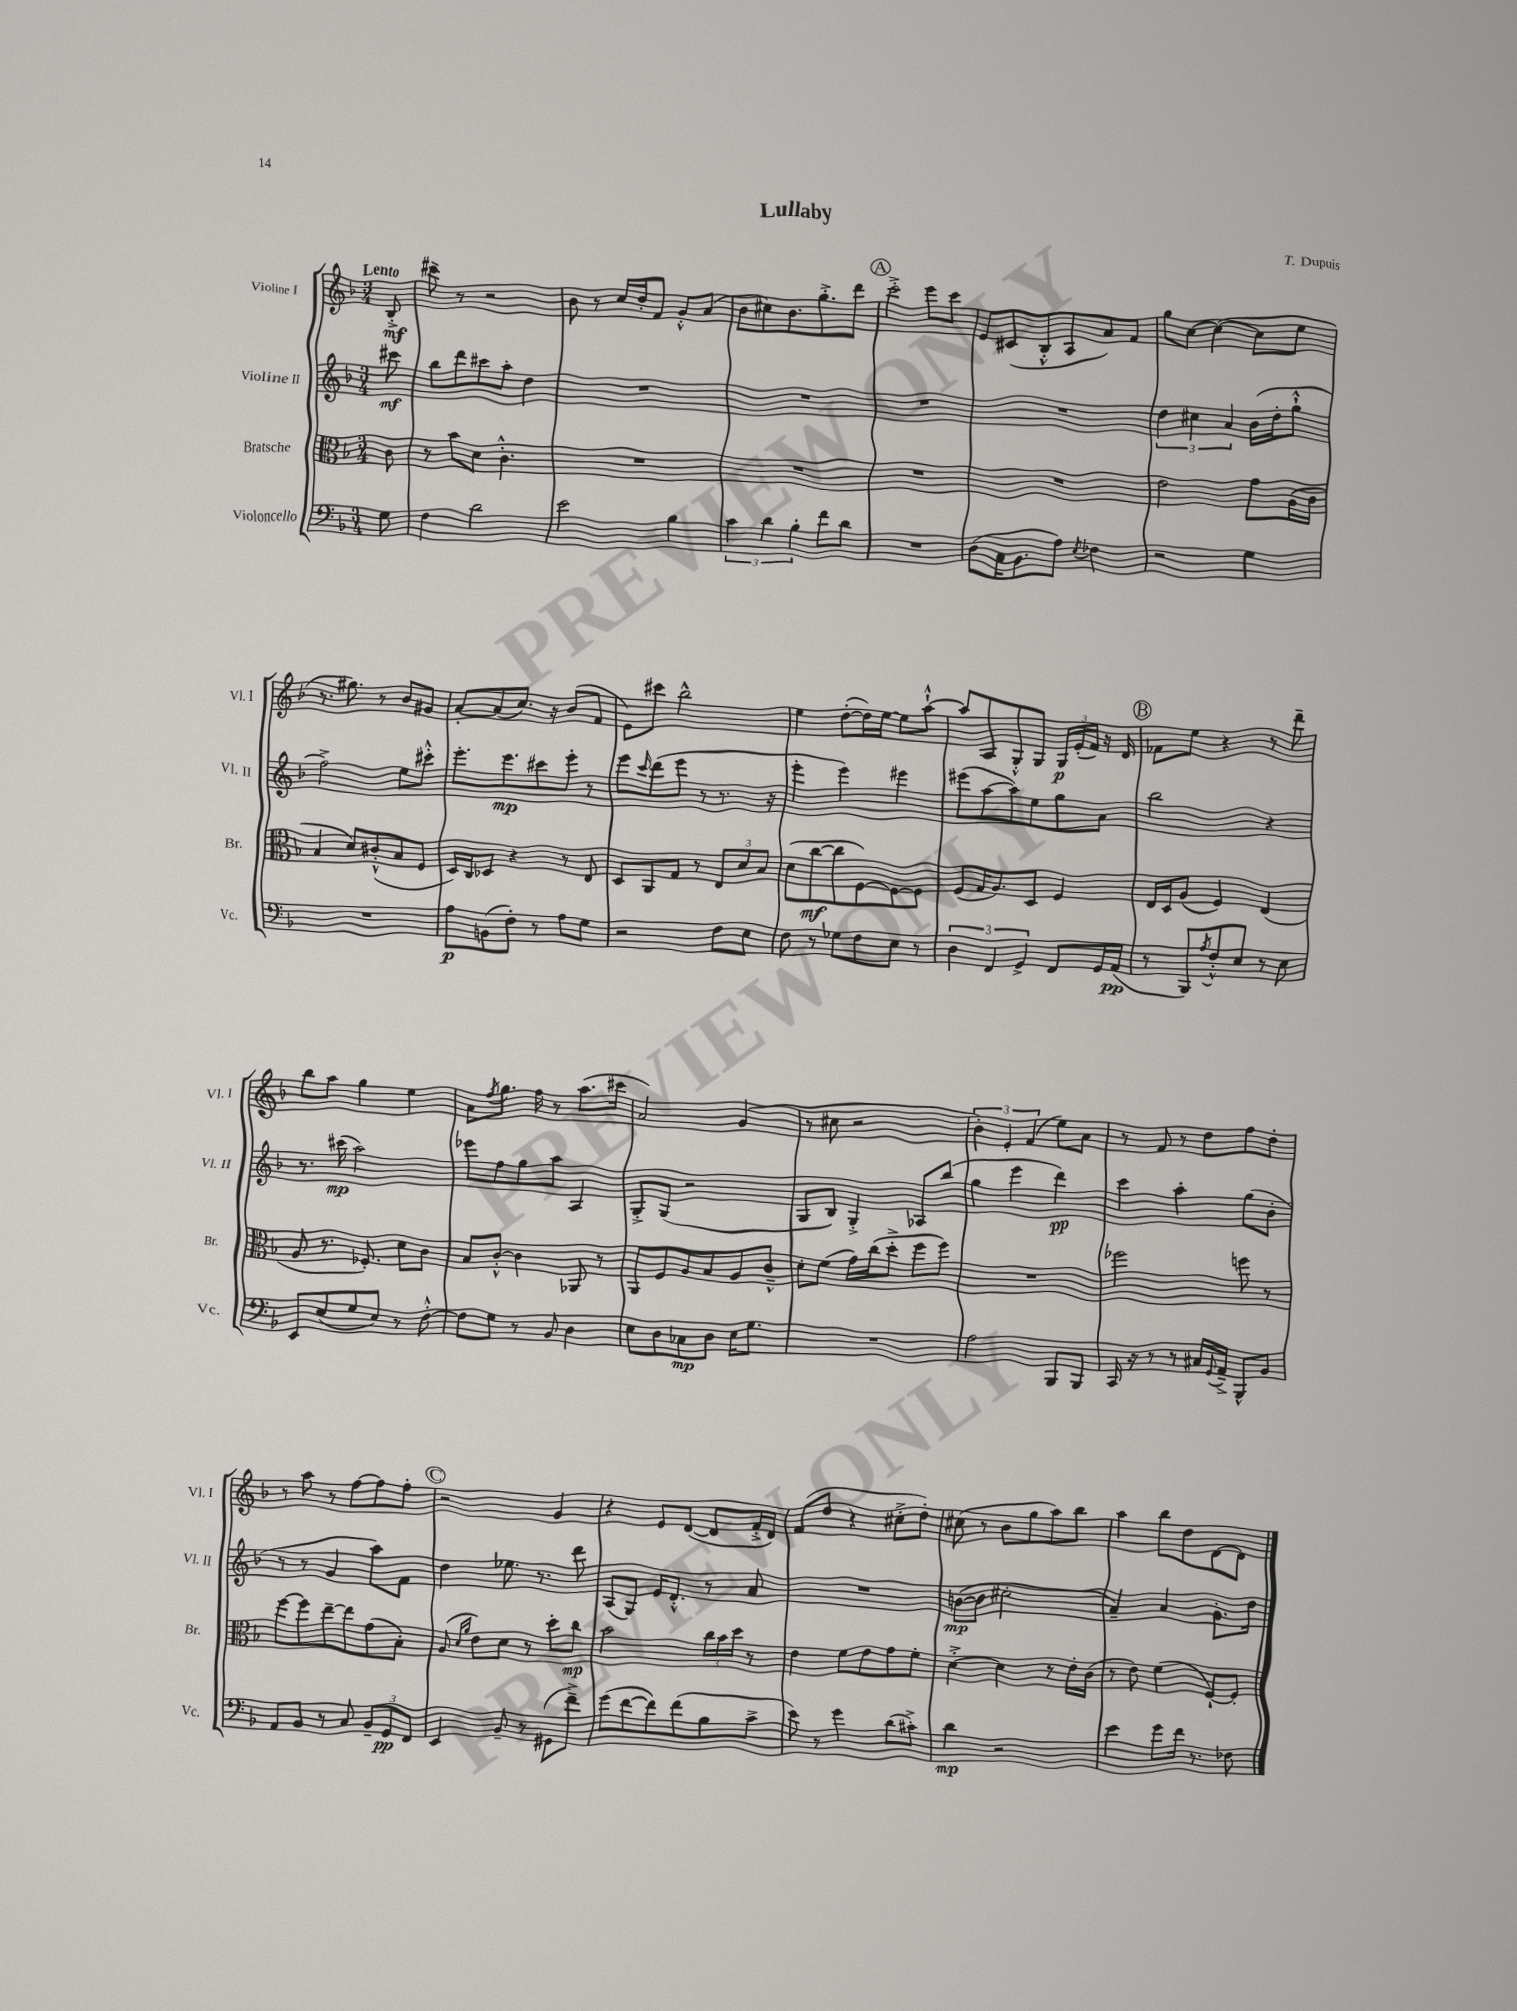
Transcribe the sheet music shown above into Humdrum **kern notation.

**kern	**dynam	**kern	**dynam	**kern	**dynam	**kern	**dynam
*part4	*part4	*part3	*part3	*part2	*part2	*part1	*part1
*staff4	*staff4	*staff3	*staff3	*staff2	*staff2	*staff1	*staff1
*I"Violoncello	*	*I"Bratsche	*	*I"Violine II	*	*I"Violine I	*
*I'Vc.	*	*I'Br.	*	*I'Vl. II	*	*I'Vl. I	*
*clefF4	*	*clefC3	*	*clefG2	*	*clefG2	*
*k[b-]	*	*k[b-]	*	*k[b-]	*	*k[b-]	*
*M3/4	*	*M3/4	*	*M3/4	*	*M3/4	*
=	=	=	=	=	=	=	=
!	!	!	!	!	!	!LO:TX:a:B:t=Lento	!
8G\	.	8c\	.	8ccc#X\	mf	8B-'^/	mf
=1	=1	=1	=1	=1	=1	=1	=1
4F\	.	8r	.	8bb-\L	.	8ccc#X~\	.
.	.	8b-\L	.	8ddd\	.	8r	.
2d\	.	8d\J	.	8ccc#X\	.	2r	.
.	.	4.c'^^\	.	8aa'\J	.	.	.
.	.	.	.	4dd\	.	.	.
=2	=2	=2	=2	=2	=2	=2	=2
2e\	.	2.r	.	2.r	.	8b-\	.
.	.	.	.	.	.	8r	.
.	.	.	.	.	.	16cc/LL	.
.	.	.	.	.	.	16dd'/J	.
.	.	.	.	.	.	8f/J	.
4B-\	.	.	.	.	.	8g'^^/L	.
.	.	.	.	.	.	(8a/J	.
=3	=3	=3	=3	=3	=3	=3	=3
6c\	.	2.r	.	2.r	.	8b-\L	.
.	.	.	.	.	.	8cc#X\)	.
6d\	.	.	.	.	.	.	.
.	.	.	.	.	.	8.b-\	.
6B-'\	.	.	.	.	.	.	.
.	.	.	.	.	.	8.gg'^\	.
8f\L	.	.	.	.	.	.	.
8d\J	.	.	.	.	.	8ddd\J	.
!!LO:REH:place=s1:t=A
=4	=4	=4	=4	=4	=4	=4	=4
2.r	.	2.r	.	2.r	.	2ccc'^\	.
.	.	.	.	.	.	8eee\L	.
.	.	.	.	.	.	8ccc\J	.
=5	=5	=5	=5	=5	=5	=5	=5
(8D\L	.	2.r	.	2.r	.	8e/L	.
16C\K	.	.	.	.	.	(8c#X/	.
8.BB-\	.	.	.	.	.	.	.
.	.	.	.	.	.	8B-'^^/	.
8A\J)	.	.	.	.	.	8A/	.
8qE/	.	.	.	.	.	.	.
4F-X\	.	.	.	.	.	8a/)	.
.	.	.	.	.	.	8f/J	.
=6	=6	=6	=6	=6	=6	=6	=6
2r	.	2e\	.	6dd\	.	8gg\L	.
.	.	.	.	.	.	[8cc\J	.
.	.	.	.	6cc#X\	.	.	.
.	.	.	.	.	.	(4cc\_	.
.	.	.	.	6a/	.	.	.
4G\	.	8g\L	.	(16b-\LL	.	8cc\L]	.
.	.	.	.	16dd'\J	.	.	.
.	.	(16A\L	.	8gg`^^\J	.	8ee\J	.
.	.	16c\JJ	.	.	.	.	.
!!LO:LB:g=z
=7	=7	=7	=7	=7	=7	=7	=7
2.r	.	4B-/	.	2ff^\)	.	8.r	.
.	.	.	.	.	.	8.gg#X\)	.
.	.	8d/L)	.	.	.	.	.
.	.	(8c#X'^^/	.	.	.	8r	.
.	.	8B-/	.	8ee\L	.	8b-/L	.
.	.	8F/J	.	8ccc#X'^^\J	.	8g#X/J	.
=8	=8	=8	=8	=8	=8	=8	=8
8A\L	p	16D/LL)	.	8.eee'\L	.	[8a'/L	.
.	.	16C/J	.	.	.	.	.
(8BBn\	.	8D-X/J	.	.	.	(8a/]	.
.	.	.	.	8.eee\	mp	.	.
8F'\J)	.	4r	.	.	.	8.cc/J)	.
8r	.	.	.	8ccc#X\	.	.	.
.	.	.	.	.	.	16r	.
8A\L	.	8r	.	8eee'\J	.	(8b-/L	.
8G\J	.	8E/	.	8r	.	8f/J	.
=9	=9	=9	=9	=9	=9	=9	=9
2r	.	8D/L	.	8eee\L	.	8e\L)	.
.	.	.	.	16qqccc/	.	.	.
.	.	8AA/	.	(8ddd\	.	8ccc#X\J	.
.	.	8G/J	.	8eee\J	.	2bb-^^\	.
.	.	8r	.	8r	.	.	.
8F\L	.	12E/L	.	8.r	.	.	.
.	.	12d/	.	.	.	.	.
8E\J	.	.	.	.	.	.	.
.	.	12B-/J	.	.	.	.	.
.	.	.	.	16r	.	.	.
=10	=10	=10	=10	=10	=10	=10	=10
8F\	.	(8d\L	.	4eee'\	.	4ee\	.
8r	.	[8cc\	mf	.	.	.	.
8G-X\L	.	8cc\]	.	4eee\)	.	([8dd'\L	.
8F\	.	[8F\)	.	.	.	16dd\L])	.
.	.	.	.	.	.	[16ee\JJ	.
8E\J	.	8F\_	.	4eee#X\	.	8ee\L]	.
8r	.	8F\J]	.	.	.	[8aa`^^\J	.
=11	=11	=11	=11	=11	=11	=11	=11
6D\	.	(8F/L	.	(8eee#X\L	.	8aa/L]	.
.	.	16G/K	.	[8aa\	.	8A/	.
6FF/	.	.	.	.	.	.	.
.	.	8.A/)	.	.	.	.	.
.	.	.	.	8aa\])	.	8G'^^/	.
6GG^/	.	.	.	.	.	.	.
.	.	8D/J	.	8ee\	.	8G/J	.
8FF/L	.	4F/	.	8gg\	.	24G/LL	p
.	.	.	.	.	.	(24e'/	.
.	.	.	.	.	.	24f/JJ)	.
16GG/L	.	.	.	8a\J	.	16r	.
(16AA/JJ	pp	.	.	.	.	16d/	.
!!LO:REH:place=s1:t=B
=12	=12	=12	=12	=12	=12	=12	=12
8r	.	16E/LL	.	2bb-\	.	8f-X\L	.
.	.	16D/J	.	.	.	.	.
8BBB-/L)	.	(8A/J	.	.	.	8ee\J	.
8qA/	.	.	.	.	.	.	.
8F'^^/	.	4F/)	.	.	.	4r	.
8E/J	.	.	.	.	.	.	.
8r	.	(4E/	.	4r	.	8r	.
8E\	.	.	.	.	.	8ddd~\	.
!!LO:LB:g=z
=13	=13	=13	=13	=13	=13	=13	=13
8EE/L	.	8A/	.	8.r	.	8bb-\L	.
(8E/	.	8.r	.	.	.	8aa\J	.
.	.	.	.	(16ccc#X\	mp	.	.
8G/	.	.	.	2aa\)	.	4gg\	.
.	.	8.F-X'/)	.	.	.	.	.
8E/J)	.	.	.	.	.	.	.
8r	.	8d\L	.	.	.	4ee\	.
[8F'^^\	.	8c\J	.	.	.	.	.
=14	=14	=14	=14	=14	=14	=14	=14
8F\L]	.	8B-/L	.	8eee-X\L	.	8a\L	.
.	.	.	.	.	.	8qff/	.
8G\J	.	[8c'^^/J	.	8ff\	.	8.gg\J	.
8r	.	4c\]	.	8gg\	.	.	.
.	.	.	.	.	.	16ff\	.
8BB-/	.	.	.	8aa\J	.	8r	.
4D\	.	8AA-X/	.	4A/	.	(8.aa\L	.
.	.	8r	.	.	.	.	.
.	.	.	.	.	.	16ccc#X\Jk	.
=15	=15	=15	=15	=15	=15	=15	=15
8E\L	.	8AA/L	.	8G'^/L	.	2a/)	.
8D\	.	8F/	.	(8G/J	.	.	.
8C-X\	mp	8A/	.	2r	.	.	.
8D\J	.	8B-/	.	.	.	.	.
16E\KL	.	8A/	.	.	.	(4g/	.
8.G\J	.	.	.	.	.	.	.
.	.	8c~^^/J	.	.	.	.	.
=16	=16	=16	=16	=16	=16	=16	=16
2.r	.	8d'\L	.	8G/L	.	8r	.
.	.	(8f\J	.	8B-/J)	.	8cc#X\	.
.	.	16g\LL)	.	4G'^/	.	2r	.
.	.	(16cc\J	.	.	.	.	.
.	.	8dd'^\J	.	.	.	.	.
.	.	8ff\L	.	8A-X/L	.	.	.
.	.	8ff\J)	.	(8bb-/J	.	.	.
=17	=17	=17	=17	=17	=17	=17	=17
2A\	.	2.r	.	4gg\	.	6b-'\)	.
.	.	.	.	.	.	6e'/	.
.	.	.	.	4eee\	.	.	.
.	.	.	.	.	.	(6f/	.
8BBB-/L	.	.	.	4ddd\)	pp	8ee\L)	.
8BBB-/J	.	.	.	.	.	8a\J	.
=18	=18	=18	=18	=18	=18	=18	=18
16CC/	.	2ff-X\	.	4ccc\	.	8r	.
16r	.	.	.	.	.	.	.
8r	.	.	.	.	.	8f/	.
8r	.	.	.	4aa'\	.	8r	.
16C#X/LL	.	.	.	.	.	8dd\L	.
8qqGG/	.	.	.	.	.	.	.
16AA~^/JJ	.	.	.	.	.	.	.
8BBB-^^/L	.	8ffn\	.	(8gg\L	.	8ff\	.
8BB-/J	.	8r	.	8b-'\J	.	8dd'\J	.
!!LO:LB:g=z
=19	=19	=19	=19	=19	=19	=19	=19
8AA/L	.	[8ff\L	.	8r	.	8r	.
8BB-/J	.	8ff\]	.	8r	.	8aa\	.
8r	.	[8ee~\	.	4g/	.	8r	.
8C/	.	8ee\]	.	.	.	[8ff\L	.
12BB-~/L	.	(8g\	.	8aa\L)	.	8ff\]	.
12GG/	pp	.	.	.	.	.	.
.	.	8B-'\J)	.	8f\J	.	8ff'\J	.
12FF/J	.	.	.	.	.	.	.
!!LO:REH:place=s1:t=C
=20	=20	=20	=20	=20	=20	=20	=20
4EE/	.	(8A/	.	4dd\	.	2r	.
.	.	16qqd/LL	.	.	.	.	.
.	.	16qqa/JJ	.	.	.	.	.
.	.	8e\L)	.	.	.	.	.
8BB-~/	.	8d\J	.	8.ee-X\	.	.	.
8r	.	8r	.	.	.	.	.
.	.	.	.	8.r	.	.	.
(8GG#X\L	.	8dd'\L	.	.	.	4g/	.
8f~^\J)	.	8cc\J	mp	8ddd\	.	.	.
=21	=21	=21	=21	=21	=21	=21	=21
(8g\L	.	2b-\	.	(8A/L	.	4r	.
[8f\	.	.	.	8G/J)	.	.	.
8f\])	.	.	.	16e/KL	.	8e/L	.
.	.	.	.	8.d'^^/J	.	.	.
(8f\	.	.	.	.	.	([8d/J	.
8B-\	.	24cc\LL	.	8r	.	8d/L]	.
.	.	24b-\	.	.	.	.	.
.	.	24dd\JJ	.	.	.	.	.
8c^\J	.	8r	.	8a/	.	16f'^/L	.
.	.	.	.	.	.	16d/JJ)	.
=22	=22	=22	=22	=22	=22	=22	=22
8e\)	.	4e\	.	2.r	.	(8f/L	.
8r	.	.	.	.	.	8dd/J	.
4g\	.	8f\L	.	.	.	4r	.
.	.	8e\	.	.	.	.	.
(8d\L	.	8g\	.	.	.	8cc#X'^\L	.
8c#X'^\J)	.	8f'\J	.	.	.	8dd'\J)	.
=23	=23	=23	=23	=23	=23	=23	=23
4d\	mp	[4d'^\	.	([8bn\L	mp	(8cc#X\	.
.	.	.	.	8b\J]	.	8r	.
2r	.	4d\]	.	2cc#X'\	.	8b-\L	.
.	.	.	.	.	.	8gg\	.
.	.	8r	.	.	.	8aa\)	.
.	.	16e'\LL	.	.	.	8bb-\J	.
.	.	(16c\JJ	.	.	.	.	.
=24	=24	=24	=24	=24	=24	=24	=24
4e\	.	8r	.	4a~/)	.	4aa\	.
.	.	8e\)	.	.	.	.	.
8g\L	.	(4f\	.	4a/	.	8bb-\L	.
16f\Jk	.	.	.	.	.	8dd\	.
8.r	.	.	.	.	.	.	.
.	.	[8F`/L)	.	8.g'\L	.	[8d\	.
8F-X\	.	8F'/J]	.	.	.	8d\J]	.
.	.	.	.	16dd\Jk	.	.	.
==	==	==	==	==	==	==	==
*-	*-	*-	*-	*-	*-	*-	*-
